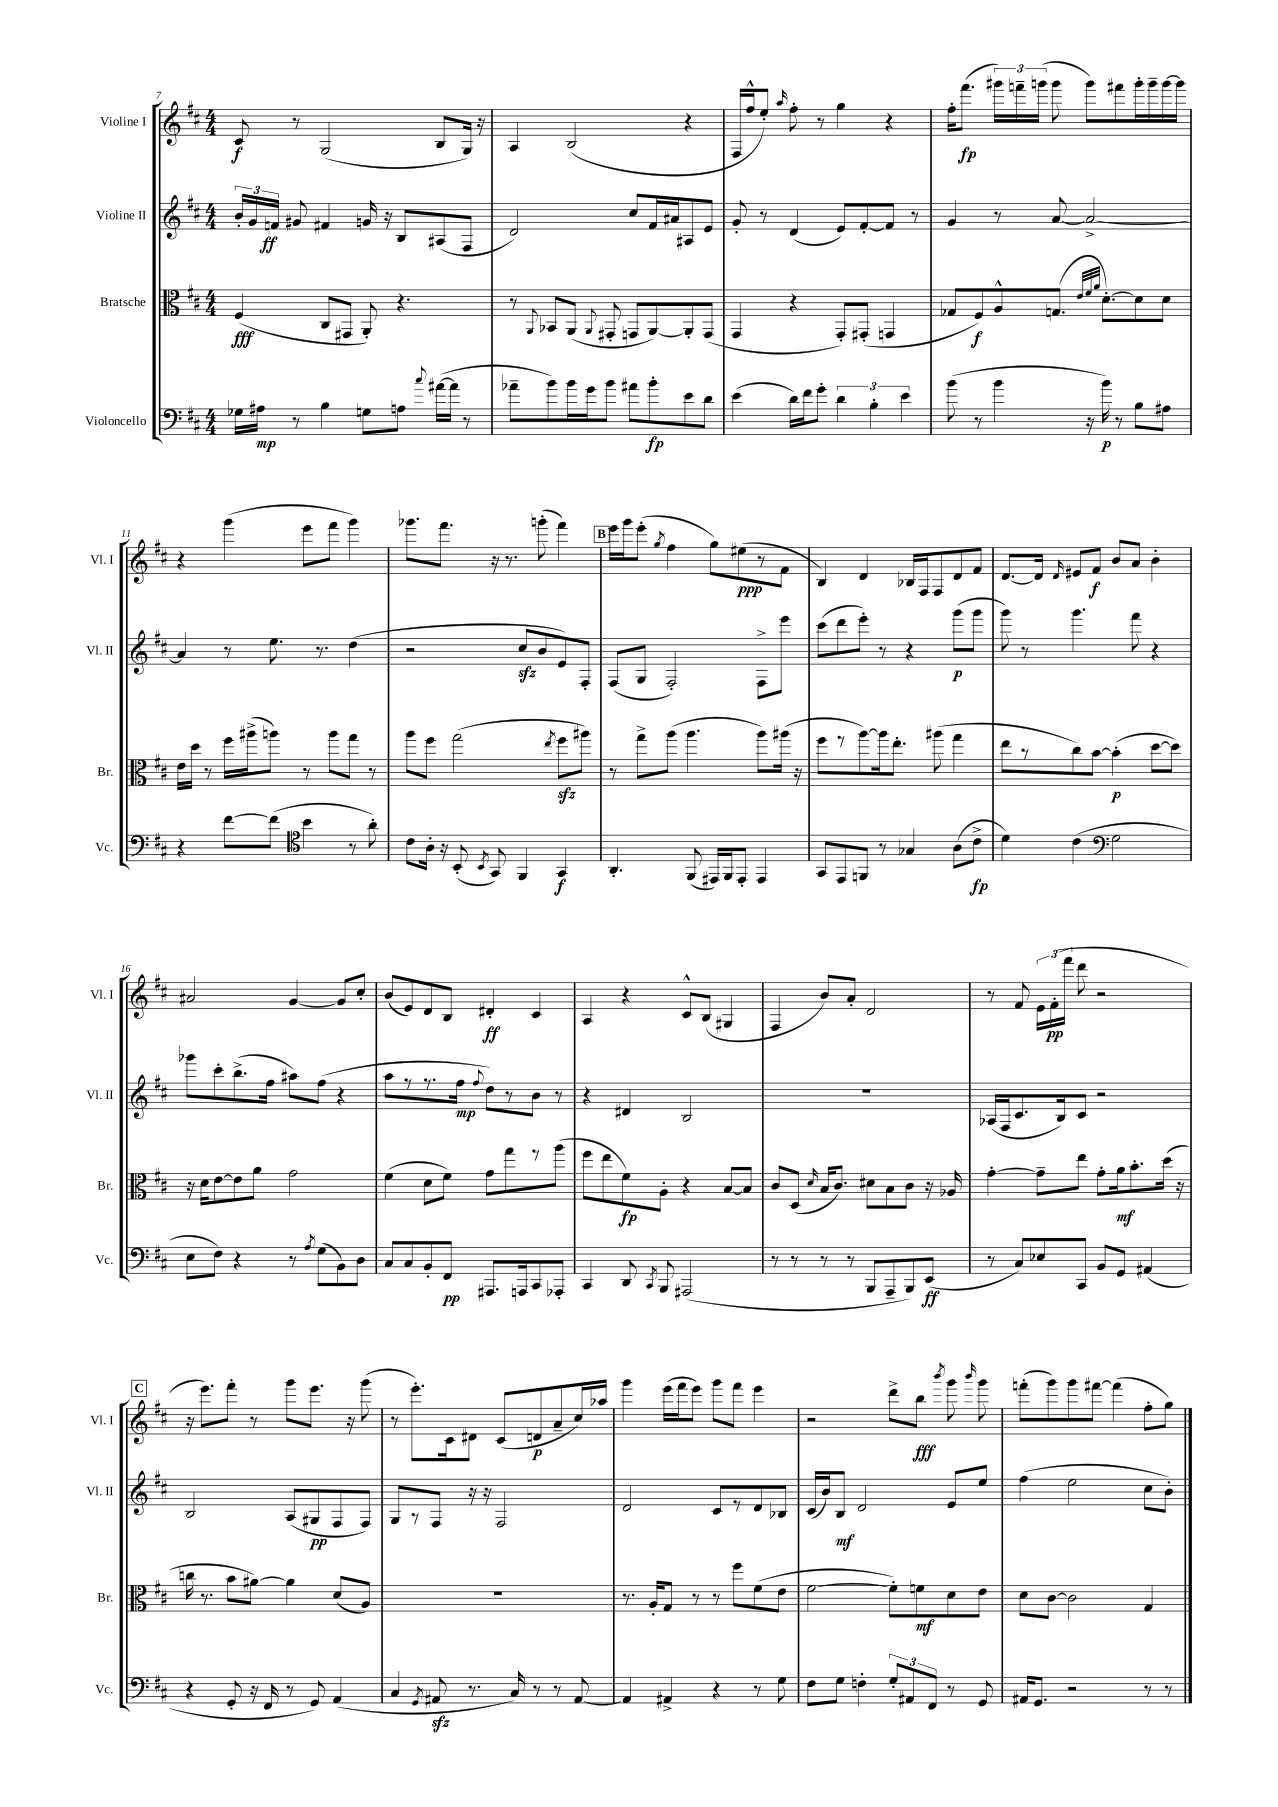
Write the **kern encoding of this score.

**kern	**dynam	**kern	**dynam	**kern	**dynam	**kern	**dynam
*part4	*part4	*part3	*part3	*part2	*part2	*part1	*part1
*staff4	*staff4	*staff3	*staff3	*staff2	*staff2	*staff1	*staff1
*I"Violoncello	*	*I"Bratsche	*	*I"Violine II	*	*I"Violine I	*
*I'Vc.	*	*I'Br.	*	*I'Vl. II	*	*I'Vl. I	*
*clefF4	*	*clefC3	*	*clefG2	*	*clefG2	*
*k[f#c#]	*	*k[f#c#]	*	*k[f#c#]	*	*k[f#c#]	*
*M4/4	*	*M4/4	*	*M4/4	*	*M4/4	*
=7	=7	=7	=7	=7	=7	=7	=7
16G-X\LL	.	(4F#/	fff	24b'/LL	.	8c#/	f
.	.	.	.	24g/	.	.	.
16A#X\JJ	mp	.	.	.	.	.	.
.	.	.	.	24fn/JJ	ff	.	.
8r	.	.	.	8g#X/	.	8r	.
4B\	.	8C#/L	.	4f#X/	.	(2G/	.
.	.	8GG#X/J	.	.	.	.	.
8Gn\L	.	8AA'/)	.	16gn/	.	.	.
.	.	.	.	16r	.	.	.
8An\J	.	4.r	.	8B/L	.	.	.
8qqcc#/	.	.	.	.	.	.	.
([16a#X\LL	.	.	.	(8A#X/	.	8B/L	.
16a#\JJ]	.	.	.	.	.	.	.
8r	.	.	.	8F#/J	.	16G/Jk)	.
.	.	.	.	.	.	16r	.
=8	=8	=8	=8	=8	=8	=8	=8
8a-X~\L	.	8r	.	2d/)	.	4A/	.
.	.	8qqAA/	.	.	.	.	.
8b\)	.	8BB-X/L	.	.	.	.	.
16b\L	.	(8AA/J	.	.	.	(2B/	.
16g\J	.	.	.	.	.	.	.
.	.	8qqAA/	.	.	.	.	.
8b\J	.	8GG#X'/	.	.	.	.	.
8a#X\L	.	8GGn/L	.	8cc#/L	.	.	.
8b'\	fp	[8AA/)	.	16f#/L	.	.	.
.	.	.	.	16a#X/J	.	.	.
8e\	.	8AA'/]	.	8A#X/	.	4r	.
8d\J	.	(8GG/J	.	8e/J	.	.	.
=9	=9	=9	=9	=9	=9	=9	=9
(4e\	.	4GG/	.	8g'/	.	16F#/LL	.
.	.	.	.	.	.	16ff#^^/J	.
.	.	.	.	8r	.	8ee'/J)	.
.	.	.	.	.	.	16qqaa/	.
16d\LL)	.	4r	.	(4d/	.	8ff#'\	.
16f#\J	.	.	.	.	.	.	.
8g'\J	.	.	.	.	.	8r	.
6d\	.	8GG'/L)	.	8e/L)	.	4gg\	.
.	.	(8GG#X'/J	.	[8f#'/	.	.	.
6B'\	.	.	.	.	.	.	.
.	.	4GGn/	.	8f#/J]	.	4r	.
6e\	.	.	.	.	.	.	.
.	.	.	.	8r	.	.	.
=10	=10	=10	=10	=10	=10	=10	=10
(8b\	.	8G-X/L	.	4g/	.	16ff#'\KL	.
.	.	.	.	.	.	(8.fff#\J	fp
8r	.	8F#/)	f	.	.	.	.
4b\	.	8A^^/	.	8r	.	24ggg#X\LL)	.
.	.	.	.	.	.	24fffn~\	.
.	.	.	.	.	.	(24gggn\JJ	.
.	.	(8.Gn/J	.	[8a/	.	8ggg\	.
16r	.	.	.	2a^/_	.	8ggg\L)	.
.	.	32qqe/LLL	.	.	.	.	.
.	.	32qqf#/	.	.	.	.	.
.	.	32qqa/JJJ	.	.	.	.	.
16b\)	p	[8.d'\L)	.	.	.	.	.
8r	.	.	.	.	.	8fff#X\	.
8B\L	.	8d\]	.	.	.	16ggg'\L	.
.	.	.	.	.	.	16ggg~\	.
8A#X\J	.	8d\J	.	.	.	[16ggg\	.
.	.	.	.	.	.	16ggg\JJ]	.
!!LO:LB:g=z
=11	=11	=11	=11	=11	=11	=11	=11
4r	.	16e\LL	.	4a/]	.	4r	.
.	.	16dd\JJ	.	.	.	.	.
.	.	8r	.	.	.	.	.
[8f#\L	.	16ff#\LL	.	8r	.	(4ggg\	.
.	.	(16aa#X^\J	.	.	.	.	.
(8f#\J]	.	8aan\J)	.	8.ee\	.	.	.
*clefC4	*	*	*	*	*	*	*
4b\	.	8r	.	.	.	8eee\L	.
.	.	.	.	8.r	.	.	.
.	.	8aa\L	.	.	.	8fff#\J	.
8r	.	8gg\J	.	(4dd\	.	4ggg\)	.
8a'\)	.	8r	.	.	.	.	.
=12	=12	=12	=12	=12	=12	=12	=12
8c#\L	.	8aa\L	.	2r	.	8.ggg-X\L	.
16A'\Jk	.	8ff#\J	.	.	.	.	.
16r	.	.	.	.	.	8.fff#\J	.
(8BB'/	.	(2gg\	.	.	.	.	.
8qBB/	.	.	.	.	.	.	.
8GG/)	.	.	.	.	.	16r	.
.	.	.	.	.	.	8.r	.
4FF#/	.	.	.	8cc#zz/L	.	.	.
.	.	.	.	8b/	.	(8gggn'\	.
.	.	8qee/	.	.	.	.	.
4GG/	f	8ff#zz\L	.	8e/)	.	4fff#\)	.
.	.	8aa#X\J)	.	8F#'/J	.	.	.
!!LO:REH:place=s1:t=B
=13	=13	=13	=13	=13	=13	=13	=13
4.AA'/	.	8r	.	(8F#/L	.	16eee\LL	.
.	.	.	.	.	.	16ggg\J	.
.	.	8gg^\L	.	8G/J	.	(8eee'\J	.
.	.	.	.	.	.	8qgg/	.
.	.	(8aa\J	.	2F#'/)	.	4ff#\	.
(8FF#/	.	4.aa\	.	.	.	.	.
16EE#X/LL)	.	.	.	.	.	8gg\L)	.
16FF#/J	.	.	.	.	.	.	.
8EE#'/J	.	.	.	.	.	(8ee#X\	ppp
4EE#/	.	8aa\L)	.	8F#^\L	.	8r	.
.	.	(16aa#X\Jk	.	8eee\J	.	8f#\J	.
.	.	16r	.	.	.	.	.
=14	=14	=14	=14	=14	=14	=14	=14
8GG/L	.	8ff#\L	.	(8ccc#\L	.	4B/)	.
8EE/	.	8r	.	8ddd\	.	.	.
8FFn/J	.	[8aa\)	.	8eee'\J)	.	4d/	.
8r	.	16aa\k]	.	8r	.	.	.
.	.	8.ee'\J	.	.	.	.	.
4G-X/	.	.	.	4r	.	16B-X/LL	.
.	.	.	.	.	.	16F#/J	.
.	.	(8aa#X\	.	.	.	8F#/	.
(8A\L	.	4gg\	.	(8ggg\L	p	8d/	.
8c#^\J	fp	.	.	8ggg\J	.	8f#/J	.
=15	=15	=15	=15	=15	=15	=15	=15
4d\)	.	8ee\L	.	8ggg\)	.	[8.d/L	.
.	.	8r	.	8r	.	.	.
.	.	.	.	.	.	16d/Jk]	.
.	.	.	.	.	.	16qqd/	.
(4c#\	.	8cc#\)	.	4.ggg\	.	8e#X/L	.
.	.	[8b\J	.	.	.	8f#/J	f
*clefF4	*	*	*	*	*	*	*
2G\	.	(4b'\]	p	.	.	8b/L	.
.	.	.	.	8fff#\	.	8a/J	.
.	.	[8dd\L	.	4r	.	4b'\	.
.	.	8dd\J])	.	.	.	.	.
!!LO:LB:g=z
=16	=16	=16	=16	=16	=16	=16	=16
8E\L	.	16r	.	8ggg-X\L	.	2a#X/	.
.	.	16d\KL	.	.	.	.	.
8F#\J)	.	[8e\	.	8ccc#'\	.	.	.
4r	.	8e\]	.	(8.bb^\	.	.	.
.	.	8a\J	.	.	.	.	.
.	.	.	.	16ff#\Jk	.	.	.
8r	.	2g\	.	8aa#X\L)	.	[4g/	.
8qA/	.	.	.	.	.	.	.
(8G\L	.	.	.	(8ff#\J	.	.	.
8BB\)	.	.	.	4r	.	8g/L]	.
8D\J	.	.	.	.	.	8cc#'/J	.
=17	=17	=17	=17	=17	=17	=17	=17
8C#/L	.	(4f#\	.	8aa\L	.	(8b/L	.
8C#/	.	.	.	8r	.	8e/)	.
8BB'/	.	8d\L	.	8.r	.	8d/	.
8FF#/J	pp	8f#\J)	.	.	.	8B/J	.
.	.	.	.	16ff#\Jk	mp	.	.
.	.	.	.	8qqff#/	.	.	.
8.AAA#X/L	.	8g\L	.	8dd\L)	.	4d#X'/	ff
.	.	8gg\	.	8r	.	.	.
16AAAn/k	.	.	.	.	.	.	.
8CC#/	.	8r	.	8b\J	.	4c#/	.
8AAA-X'/J	.	(8aa\J	.	8r	.	.	.
=18	=18	=18	=18	=18	=18	=18	=18
4CC#/	.	8ff#\L	.	4r	.	4A/	.
.	.	8ee\	.	.	.	.	.
8DD/	.	8f#\)	fp	4d#X/	.	4r	.
8qCC#/	.	.	.	.	.	.	.
8BBB/	.	8A'\J	.	.	.	.	.
(2AAA#X/	.	4r	.	2B/	.	8c#^^/L	.
.	.	.	.	.	.	(8B/J	.
.	.	[8B/L	.	.	.	4G#X/	.
.	.	8B/J]	.	.	.	.	.
=19	=19	=19	=19	=19	=19	=19	=19
8r	.	8c#/L	.	1r	.	4F#/	.
8r	.	(8D/J	.	.	.	.	.
.	.	16qqd/	.	.	.	.	.
8r	.	16B/KL	.	.	.	8b/L)	.
.	.	8.c#/J)	.	.	.	.	.
8r	.	.	.	.	.	8a'/J	.
8BBB/L	.	8d#X\L	.	.	.	2d/	.
8AAA~/	.	8B\	.	.	.	.	.
8BBB/)	.	8c#\J	.	.	.	.	.
(8EE/J	ff	16r	.	.	.	.	.
.	.	16A-X/	.	.	.	.	.
=20	=20	=20	=20	=20	=20	=20	=20
8r	.	[4g'\	.	(16A-X/LL	.	8r	.
.	.	.	.	16F#/J	.	.	.
8C#/L)	.	.	.	8.c#/	.	8f#/	.
8E-X/	.	8g~\L]	.	.	.	24e\LL	.
.	.	.	.	.	.	(24f#'\	pp
.	.	.	.	16B/k)	.	.	.
.	.	.	.	.	.	24fff#\JJ	.
8CC#/J	.	8ee\J	.	8c#/J	.	8ddd\	.
8BB/L	.	8g'\L	.	2r	.	2r	.
8GG/J	.	16a\k	mf	.	.	.	.
.	.	8.b'\	.	.	.	.	.
(4AA#X/	.	.	.	.	.	.	.
.	.	(16dd\Jk	.	.	.	.	.
.	.	16r	.	.	.	.	.
!!LO:LB:g=z
!!LO:REH:place=s1:t=C
=21	=21	=21	=21	=21	=21	=21	=21
4r	.	16ccn\	.	2B/	.	16r	.
.	.	8.r	.	.	.	8.eee\L)	.
8GG'/	.	8b\L	.	.	.	8fff#'\J	.
16r	.	[8a#X\J)	.	.	.	8r	.
16FF#/	.	.	.	.	.	.	.
8r	.	4a#\]	.	(8A/L	.	8ggg\L	.
8GG/)	.	.	.	8G#X/	pp	8.eee\J	.
(4AA/	.	(8d/L	.	8F#/	.	.	.
.	.	.	.	.	.	16r	.
.	.	8A/J)	.	8F#/J)	.	(8ggg\	.
=22	=22	=22	=22	=22	=22	=22	=22
4C#/	.	1r	.	8G/L	.	8r	.
.	.	.	.	8r	.	8.eee'\L)	.
8qGG/	.	.	.	.	.	.	.
8AA#Xzz/	.	.	.	8F#/J	.	.	.
.	.	.	.	.	.	16c#\k	.
8.r	.	.	.	16r	.	8d#X\J	.
.	.	.	.	16r	.	.	.
.	.	.	.	2F#/	.	(8c#/L	.
16C#/)	.	.	.	.	.	.	.
8r	.	.	.	.	.	8dn/	p
8r	.	.	.	.	.	8a~/	.
[8AA#/	.	.	.	.	.	16cc#/L)	.
.	.	.	.	.	.	16aa-X/JJ	.
=23	=23	=23	=23	=23	=23	=23	=23
4AA#/]	.	8.r	.	2d/	.	4ggg\	.
.	.	16A'/KL	.	.	.	.	.
4AA#X^/	.	8G/J	.	.	.	(16eee\LL	.
.	.	.	.	.	.	16fff#\J	.
.	.	8r	.	.	.	8eee\J)	.
4r	.	8r	.	8c#/L	.	8ggg\L	.
.	.	8ff#\L	.	8r	.	8fff#\J	.
8r	.	(8f#\	.	8d/	.	4eee\	.
8G\	.	8e\J	.	8B-X/J	.	.	.
=24	=24	=24	=24	=24	=24	=24	=24
8F#\L	.	[2f#\	.	(16c#/LL	.	2r	.
.	.	.	.	16b/J)	.	.	.
8G\J	.	.	.	8B/J	mf	.	.
4Fn'\	.	.	.	2d/	.	.	.
12G'/L	.	8f#'\L])	.	.	.	8ddd^\L	.
12AA#X/	.	.	.	.	.	.	.
.	.	8fn\	mf	.	.	8bb\J	fff
12FF#/J	.	.	.	.	.	.	.
.	.	.	.	.	.	8qbbb/	.
8r	.	8d\	.	8e/L	.	8ggg\	.
.	.	.	.	.	.	16qqbbb/	.
8GG/	.	8e\J	.	8ee/J	.	8ggg\	.
=25	=25	=25	=25	=25	=25	=25	=25
16AA#X/KL	.	8d\L	.	(4ff#\	.	(8fffn'\L	.
8.GG/J	.	.	.	.	.	.	.
.	.	[8c#\J	.	.	.	8ggg\)	.
2r	.	2c#\]	.	2ee\	.	8ggg\	.
.	.	.	.	.	.	[8fff#X\J	.
.	.	.	.	.	.	(4fff#\]	.
8r	.	4G/	.	8cc#\L	.	8ff#'\L	.
8r	.	.	.	8b'\J)	.	8gg\J)	.
==	==	==	==	==	==	==	==
*-	*-	*-	*-	*-	*-	*-	*-
